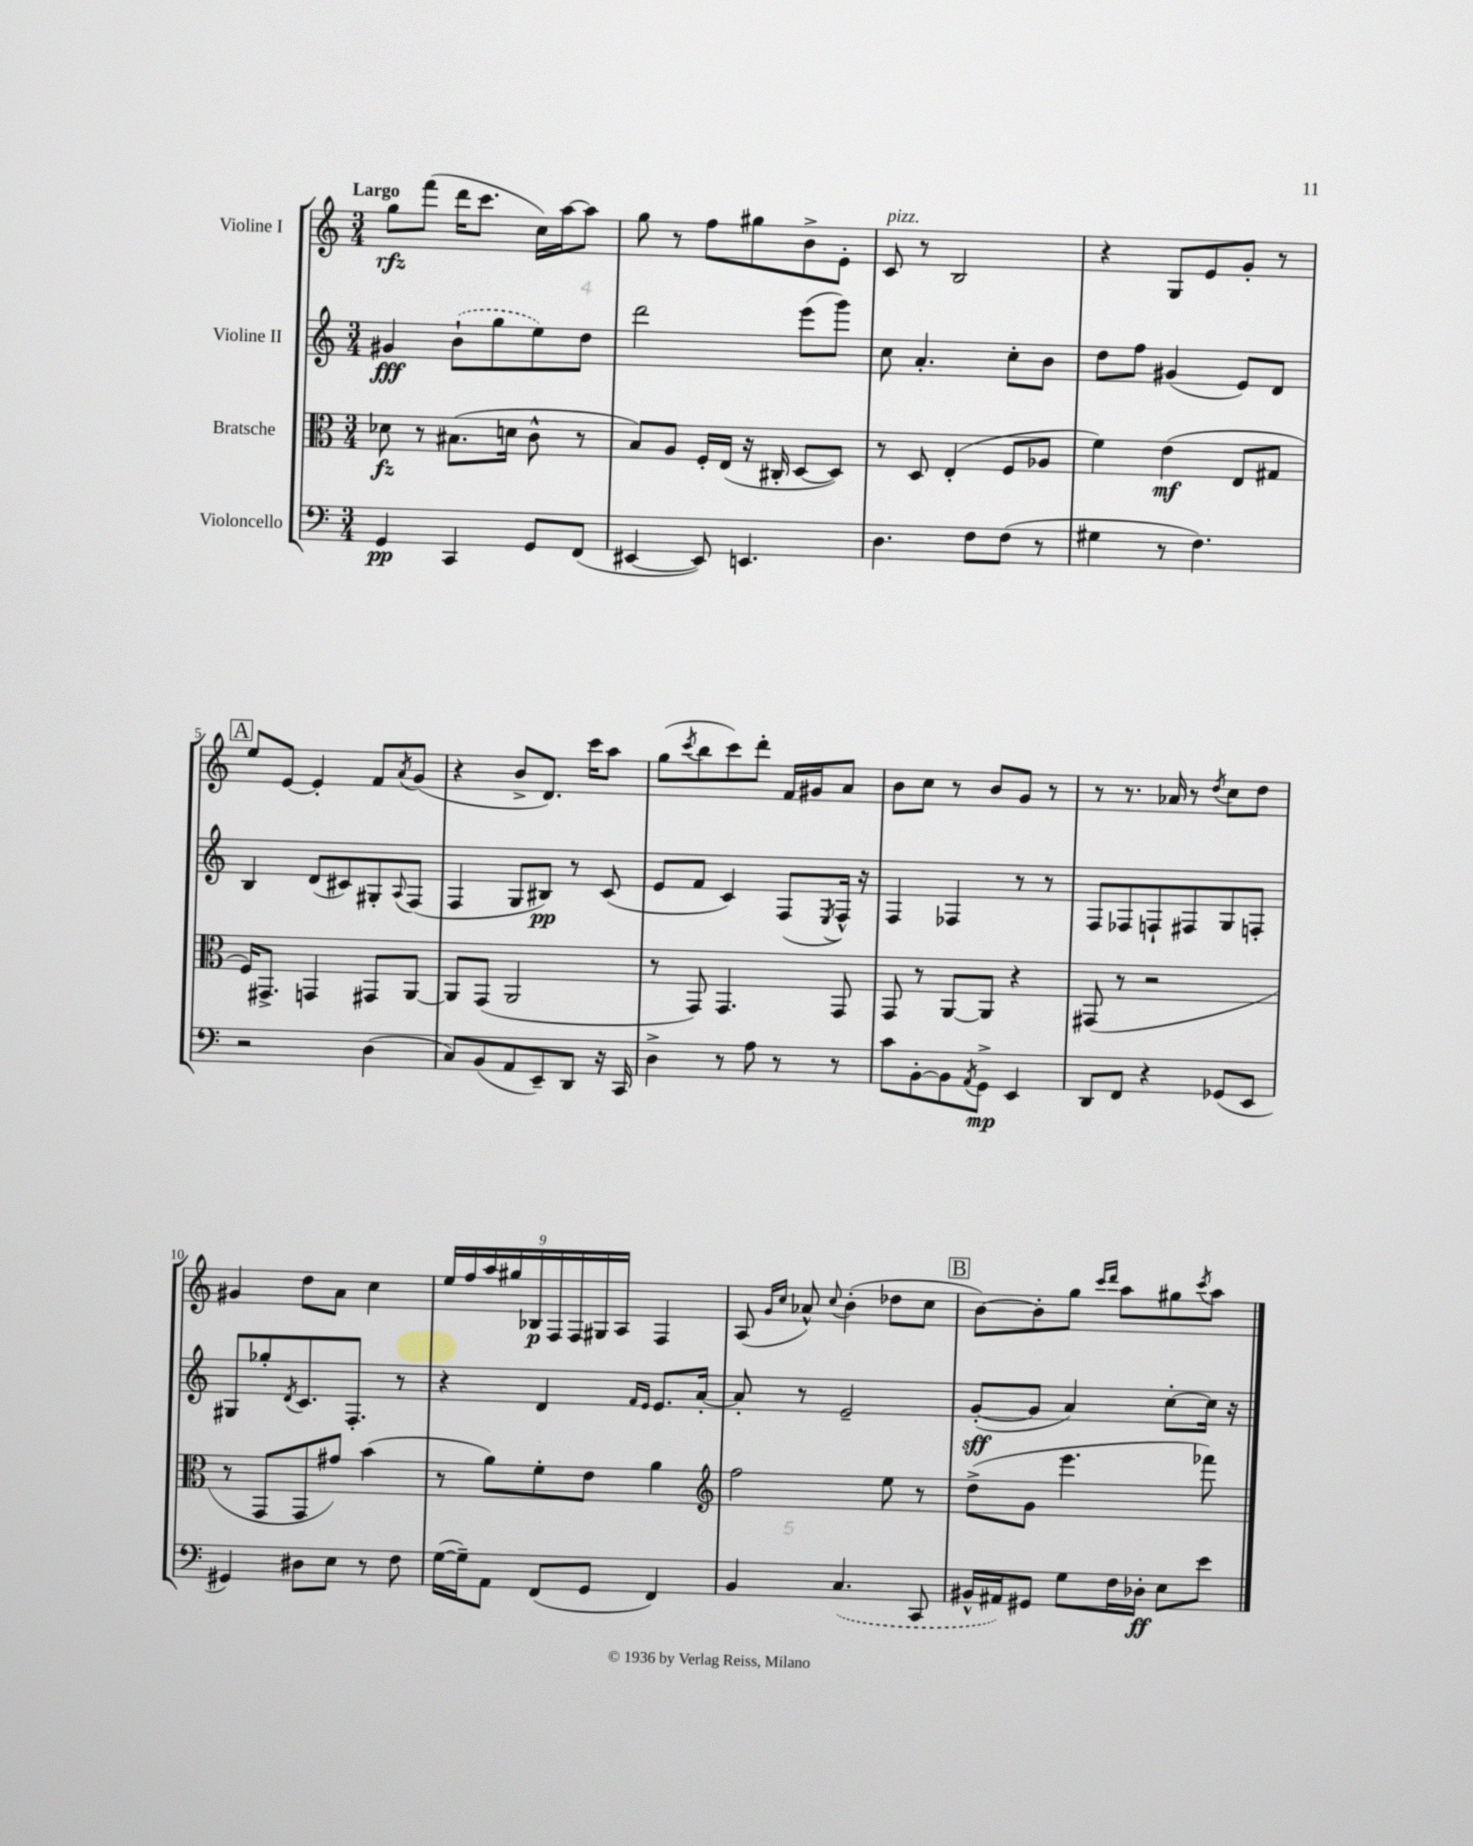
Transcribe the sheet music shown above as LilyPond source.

<<
\new StaffGroup <<
\new Staff = "s0" \with { instrumentName = "Violine I" } {
    \clef treble \key c \major \numericTimeSignature \time 3/4 \tempo "Largo"
    g''8\rfz f'''8( d'''16 c'''8. c''16) a''16~ a''8 |
    g''8 r8 f''8 gis''8 b'8-> e'8-. |
    c'8^\markup { \italic "pizz." } r8 b2 |
    r4 g8 e'8 g'8-. r8 |
    \mark \markup { \box "A" } e''8 e'8~ e'4-. f'8 \acciaccatura { a'8 } g'8( |
    r4 b'8-> d'8.) c'''16 a''8 |
    g''8( \acciaccatura { c'''8 } b''8 c'''8) d'''8-. f'16 gis'16 a'8 |
    b'8 c''8 r8 b'8 g'8 r8 |
    r8 r8. aes'16 r8 \acciaccatura { d''8 } c''8 d''8 |
    gis'4 d''8 a'8 c''4 |
    \tuplet 9/8 { e''16 f''16 a''16 gis''16 bes16\p f16 f16 gis16 a16 } f4 |
    a8( \grace { g'16 c''16 } aes'8-^) \appoggiatura { c''8 } b'4-.( des''8 c''8 |
    \mark \markup { \box "B" } b'8~) b'8-. g''8 \grace { c'''16 d'''16 } a''8 gis''8 \acciaccatura { c'''8 } a''8 \bar "|." |
}
\new Staff = "s1" \with { instrumentName = "Violine II" } {
    \clef treble \key c \major \numericTimeSignature \time 3/4
    gis'4\fff \once \slurDashed b'8-!( g''8 e''8) d''8 |
    d'''2 e'''8( g'''8) |
    c''8 a'4.-. c''8-. b'8 |
    d''8 f''8 gis'4( e'8) d'8 |
    \mark \markup { \box "A" } b4 d'8( cis'8) gis8-. \appoggiatura { a8 } f8( |
    f4 g8 bis8\pp) r8 c'8( |
    e'8 f'8 c'4) f8( \acciaccatura { e8 } f16-^) r16 |
    f4 fes4 r8 r8 |
    f8 fes8 f8-! fis8 g8 f8-. |
    gis8 ges''8-. \acciaccatura { d'8 } c'8. f8.-. r8 |
    r4 d'4 \grace { f'16 e'16 } e'8. a'16~-. |
    a'8-. r8 e'2-- |
    \mark \markup { \box "B" } g'8~-.\sff( g'8 a'4) c''8~-. c''16 r16 \bar "|." |
}
\new Staff = "s2" \with { instrumentName = "Bratsche" } {
    \clef alto \key c \major \numericTimeSignature \time 3/4
    des'8\fz r8 bis8.( d'16 c'8-^ r8 |
    b8) a8 f16-. e16( r16 cis16-. d8~ d8) |
    r8 d8 e4-.( f8 aes8 |
    f'4) e'4\mf( e8 gis8 |
    \mark \markup { \box "A" } f16) gis,8.-> g,4 gis,8 a,8~ |
    a,8 g,8( a,2 |
    r8 g,8) g,4. g,8 |
    g,8 r8 a,8~ a,8 r4 |
    gis,8( r8 r2 |
    r8 g,8 g,8 gis'8) b'4( |
    r8 a'8) f'8-. e'8 a'4 |
    \clef treble f''2 e''8 r8 |
    \mark \markup { \box "B" } d''8->( g'8 e'''4. fes'''8) \bar "|." |
}
\new Staff = "s3" \with { instrumentName = "Violoncello" } {
    \clef bass \key c \major \numericTimeSignature \time 3/4
    g,4\pp c,4 g,8 f,8( |
    eis,4~ eis,8) e,4. |
    d4. f8 f8( r8 |
    gis4 r8 f4.) |
    \mark \markup { \box "A" } r2 d4( |
    c8) b,8( a,8 e,8--) d,8 r16 c,16 |
    d4-> r8 a8 r8 r8 |
    c'8 b,8~-. b,8 \acciaccatura { a,8 } g,8->\mp e,4 |
    d,8 f,8 r4 ges,8( e,8 |
    gis,4) dis8 e8 r8 f8 |
    g16~( g16--) a,8 f,8( g,8 f,4) |
    b,4 \once \slurDashed c4.( c,8 |
    \mark \markup { \box "B" } bis,16-^ ais,16) gis,8 g8 f16 des16-.\ff e8 e'8 \bar "|." |
}
>>
>>
